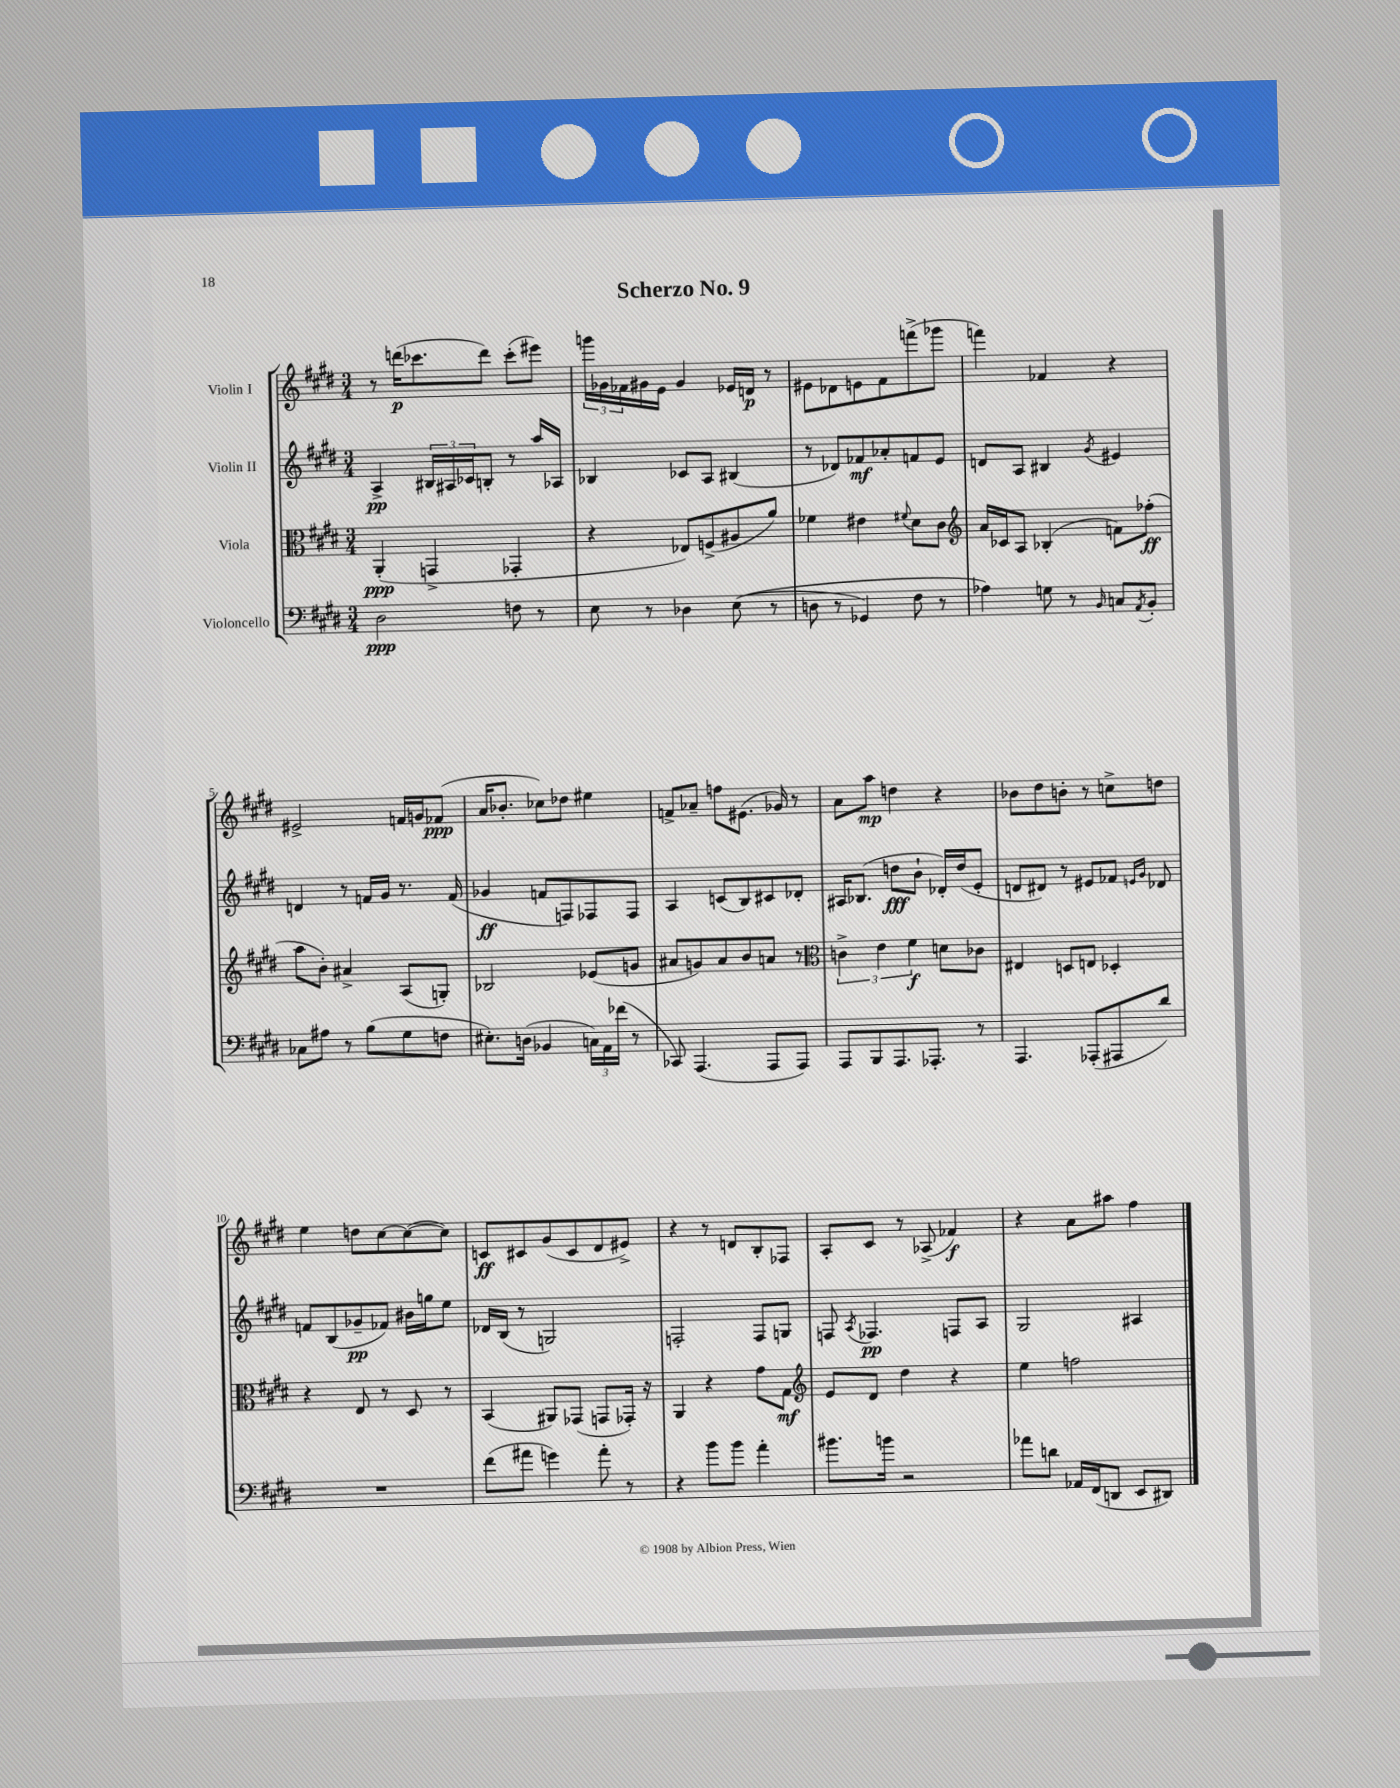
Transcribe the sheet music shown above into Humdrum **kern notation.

**kern	**kern	**kern	**kern
*staff4	*staff3	*staff2	*staff1
*clefF4	*clefC3	*clefG2	*clefG2
*k[f#c#g#d#]	*k[f#c#g#d#]	*k[f#c#g#d#]	*k[f#c#g#d#]
*M3/4	*M3/4	*M3/4	*M3/4
2D#\	(4AA'/	4A^/	8r
.	.	.	(16ddd\LK
.	.	.	8.ccc-\
.	4GG^/	24B#/LL	.
.	.	24A#/	.
.	.	24c-/J	.
.	.	8B'/J	8ddd\J)
8F\	4GG-'/	8r	(8ccc-'\L
8r	.	16aa/LL	8eee#\J)
.	.	16A-/JJ	.
=	=	=	=
8E\	4r	4B-/	24ggg\LL
.	.	.	24g-\
.	.	.	24f-\
8r	.	.	16g#\
.	.	.	16e\JJ
4D-\	8E-/L)	8c-/L	4g#/
.	(8F^/	8A/J	.
&((8E\	8A#/	(4B#/	16e-/LL
.	.	.	16d/JJ
8r	8a/J)	.	8r
=	=	=	=
8D\	4f-\	8r	8e#\L
8r	.	8d-/L)	8d-\
4GG-/)	4e#\	8f-/	8e\
.	.	8a-'/	8f#\
.	8qqf#/	.	.
8F#\	8d#\L	8f/	(8fff^\
8r	8c#\J	8e/J	8ggg-\J
=	=	=	=
*	*clefG2	*	*
4A-\&)	16a/LL	8d/L	4fff\)
.	16c-/J	.	.
.	8A/J	8A/J	.
8G\	(4B-'/	4B#/	4f-/
8r	.	.	.
16qqBB/	.	8qg#/	.
8C/L	8f\L)	4e#/	4r
8qAA/	.	.	.
8BB'/J	(8ff-'\J	.	.
=	=	=	=
8C-\L	8aa\L	4d/	2e#^/
8A#\J	8b'\J)	.	.
8r	4a#^/	8r	.
(8B\L	.	16f/LL	.
.	.	16g#/JJ	.
8G#\	(8A/L	8.r	16f/LL
.	.	.	16g/J
8F\J	8G'/J)	.	(8f-/J
.	.	(16f/	.
=	=	=	=
8.E#'\L)	2B-/	4g-/	16a/LK
.	.	.	8.b-'/J
(16D\Jk	.	.	.
4BB-/	.	8f/L	8cc-\L)
.	.	8F/)	8dd-\J
24C\LL)	(8e-/L	8F-/	4ee#\
24AA\	.	.	.
(24f-\JJ	.	.	.
8r	8g/J	8F-/J	.
=	=	=	=
8CC-/)	8a#/L	4A/	8f^/L
(4.AAA/	8g/)	.	8a-~/J
.	8a#/	(8c/L	8ff\L
.	8b/	8B/)	(8.e#\J
8AAA/L	8a/J	8c#/	.
.	.	.	16g-/)
8AAA/J)	8r	8d-'/J	8r
=	=	=	=
*	*clefC3	*	*
8AAA/L	6c^\	16A#/LK	8a\L
.	.	(8.B-/J	.
8BBB/	.	.	8aa\J
.	6e\	.	.
8.AAA/	.	8dd\L	4dd\
.	6f#\	.	.
.	.	8b`\J	.
8.AAA-'/J	.	.	.
.	8d\L	16d-'/LL)	4r
.	.	(16dd/J	.
8r	8c-\J	8e'/J	.
=	=	=	=
4.AAA/	4E#/	8d/L	8b-\L
.	.	8d#/J)	8dd#\
.	8D/L	8r	8b'\J
(8AAA-'/L	8E/J	8e#/L	8r
8AAA#/	4D-'/	8f-/J	8cc^\L
.	.	16qqe/LL	.
.	.	16qqg#/JJ	.
8d#/J)	.	8d-/	8dd\J
=	=	=	=
2.r	4r	8f/L	4ee\
.	.	(8B/	.
.	8E/	8g-~/	8dd\L
.	8r	8f-/J)	[8cc#\
.	8D#/	16b#\LL	(8cc#\_
.	.	16gg\J	.
.	8r	8ee\J	8cc#\]J)
=	=	=	=
(8f#\L	(4BB/	16d-/LL	8c/L
.	.	(16B/JJ	.
8a#\J	.	8r	8c#/
4g\)	8AA#/L)	2G/)	(8g#/
.	(8GG-/J	.	8c#/
8a#'\	8GG/L	.	8d#/
8r	16GG-'/Jk)	.	8e#^/J)
.	16r	.	.
=	=	=	=
4r	4AA/	2F'/	4r
8b\L	4r	.	8r
8b\J	.	.	8d/L
4a'\	8g#\L	8F/L	8B'/
.	8G#\J	8G/J	8F-/J
=	=	=	=
*	*clefG2	*	*
8.b#\L	8e/L	8F/	8A'/L
.	.	8qA/	.
.	8d#/J	4.F-/	8c#/J
16b\Jk	.	.	.
2r	4dd#\	.	8r
.	.	.	(8A-^/
.	4r	8F/L	4f-/)
.	.	8A/J	.
=	=	=	=
8a-\L	4ee\	2G#/	4r
8d\J	.	.	.
16AA-/LL	2ff\	.	8a\L
(16FF#/J	.	.	.
8DD/J	.	.	8aa#\J
8EE/L	.	4A#/	4ff#\
8DD#/J)	.	.	.
==	==	==	==
*-	*-	*-	*-
